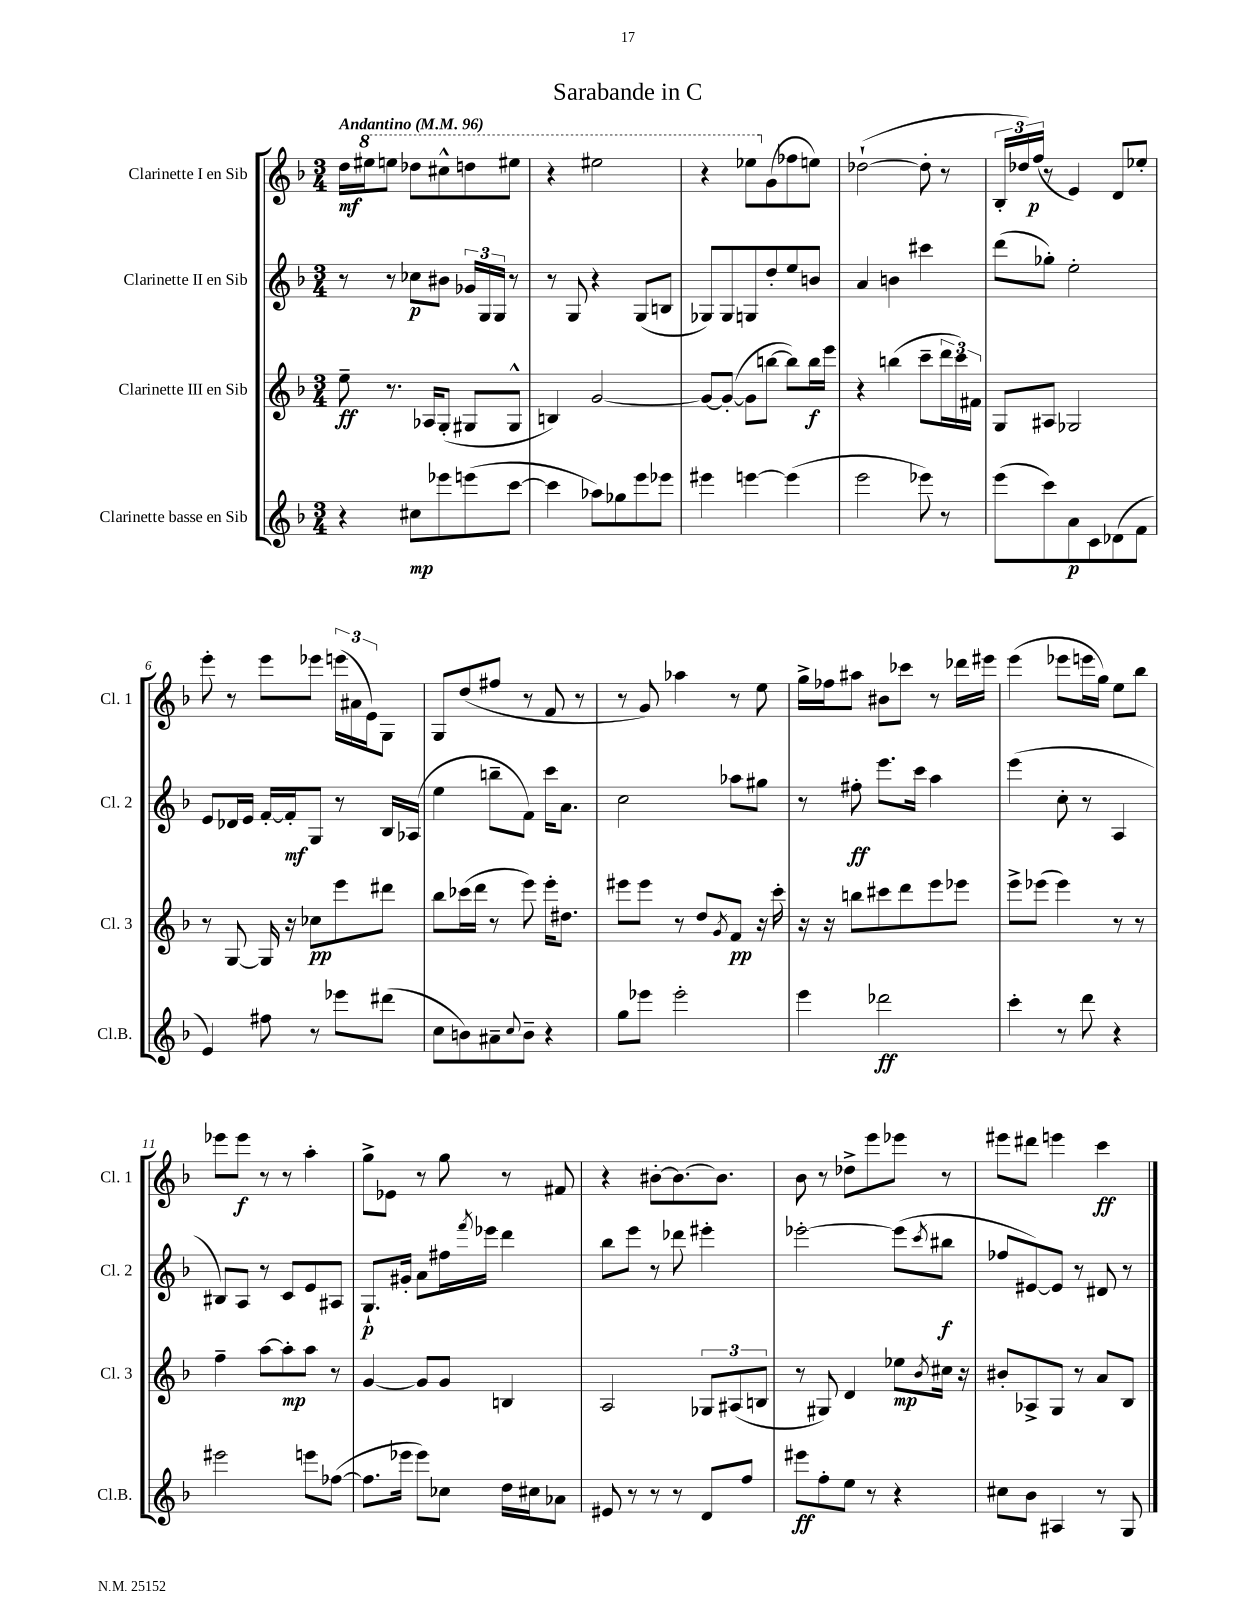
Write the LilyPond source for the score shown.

\header { title = "Sarabande in C" }
<<
\new StaffGroup <<
\new Staff = "s0" \with { instrumentName = "Clarinette I en Sib" shortInstrumentName = "Cl. 1" } {
    \clef treble \key f \major \numericTimeSignature \time 3/4 \tempo "Andantino" 4 = 96
    d''16\mf \ottava #1 eis'''16 e'''8 des'''8 cis'''8-^ d'''8 eis'''8 |
    r4 eis'''2 |
    r4 ees'''8 \ottava #0 g'8( fes''8 e''!8) |
    des''2~-!( des''8-. r8 |
    \tuplet 3/2 { bes16-. des''16) f''16\p( } r8 e'4) d'8 ees''8-. |
    e'''8-. r8 e'''8 ees'''8 \tuplet 3/2 { e'''16( ais'16 e'16) } g8 |
    g8 d''8( fis''8 r8 f'8 r8 |
    r8 g'8) aes''4 r8 e''8 |
    g''16-> fes''16 ais''8 bis'8 ces'''8 r8 des'''16 eis'''16 |
    e'''4( ees'''8 e'''16 g''16) e''8 bes''8 |
    ees'''8 ees'''8\f r8 r8 a''4-. |
    g''8-> ees'8 r8 g''8 r8 fis'8 |
    r4 bis'8~-. bis'8.~ bis'8. |
    bes'8 r8 des''8-> e'''8 ees'''8 r8 |
    eis'''8 dis'''8 e'''4 c'''4\ff \bar "|." |
}
\new Staff = "s1" \with { instrumentName = "Clarinette II en Sib" shortInstrumentName = "Cl. 2" } {
    \clef treble \key f \major \numericTimeSignature \time 3/4
    r8 r8 ces''8\p bis'8 \tuplet 3/2 { ges'16 g16 g16 } r8 |
    r8 g8 r4 g8( b8 |
    ges8) ges8 g8 d''8-. e''8 b'8 |
    a'4 b'4 cis'''4 |
    d'''8( ges''8-.) e''2-. |
    e'8 des'16 e'16 f'16~-. f'16-.\mf g8 r8 bes16 aes16( |
    e''4 b''8-- f'8) c'''16 a'8. |
    c''2 aes''8 gis''8 |
    r8 fis''8-.\ff e'''8. c'''16 a''4 |
    e'''4( c''8-. r8 a4 |
    bis8) a8 r8 c'8 e'8 ais8 |
    g8.-!\p gis'16-. a'8 fis''16 \acciaccatura { f'''8 } ees'''16 d'''4 |
    bes''8 e'''8 r8 des'''8 eis'''4-. |
    ees'''2~-. ees'''8( \acciaccatura { c'''8 } bis''8\f |
    fes''8 eis'8~) eis'8 r8 dis'8 r8 \bar "|." |
}
\new Staff = "s2" \with { instrumentName = "Clarinette III en Sib" shortInstrumentName = "Cl. 3" } {
    \clef treble \key f \major \numericTimeSignature \time 3/4
    e''8--\ff r8. aes16 g8-.( gis8 gis8-^ |
    b4) g'2~ |
    g'8~ g'8~-.( g'8 b''8~ b''8) b''16\f e'''16 |
    r4 b''4( c'''8-- \tuplet 3/2 { d'''16 c'''16) fis'16 } |
    g8 ais8 ges2 |
    r8 g8~ g16 r16 ces''8\pp e'''8 dis'''8 |
    bes''8 ces'''16( d'''16 r8 e'''8) e'''16-. dis''8. |
    eis'''8 eis'''8 r8 d''8 \acciaccatura { g'8 } f'8\pp r16 c'''16-. |
    r16 r16 b''8 cis'''8 d'''8 e'''8 ees'''8 |
    e'''8-> ees'''8( ees'''4) r8 r8 |
    f''4-- a''8~ a''8-.\mp a''8 r8 |
    g'4~ g'8 g'8 b4 |
    a2 \tuplet 3/2 { ges8 ais8( b8 } |
    r8 gis8) d'4 ees''8\mp \acciaccatura { bes'8 } cis''16 r16 |
    bis'8-. aes8-> g8 r8 a'8 bes8 \bar "|." |
}
\new Staff = "s3" \with { instrumentName = "Clarinette basse en Sib" shortInstrumentName = "Cl.B." } {
    \clef treble \key f \major \numericTimeSignature \time 3/4
    r4 cis''8\mp ees'''8 e'''8( c'''8~ |
    c'''4 aes''8) ges''8 e'''8 ees'''8 |
    eis'''4 e'''4~ e'''4( |
    e'''2 ees'''8) r8 |
    e'''8( c'''8) a'8\p c'8 des'8( f'8 |
    e'4) fis''8 r8 ees'''8 dis'''8( |
    c''8 b'8) ais'8-- \appoggiatura { c''8 } b'8-- r4 |
    g''8 ees'''8 ees'''2-. |
    e'''4 des'''2\ff |
    c'''4-. r8 d'''8 r4 |
    eis'''2 e'''8 fes''8~( |
    fes''8. ees'''16 ees'''8) ces''8 d''16 cis''16 aes'8 |
    eis'8 r8 r8 r8 d'8 f''8 |
    eis'''8\ff f''8-. e''8 r8 r4 |
    cis''8 bes'8 ais4 r8 g8 \bar "|." |
}
>>
>>
